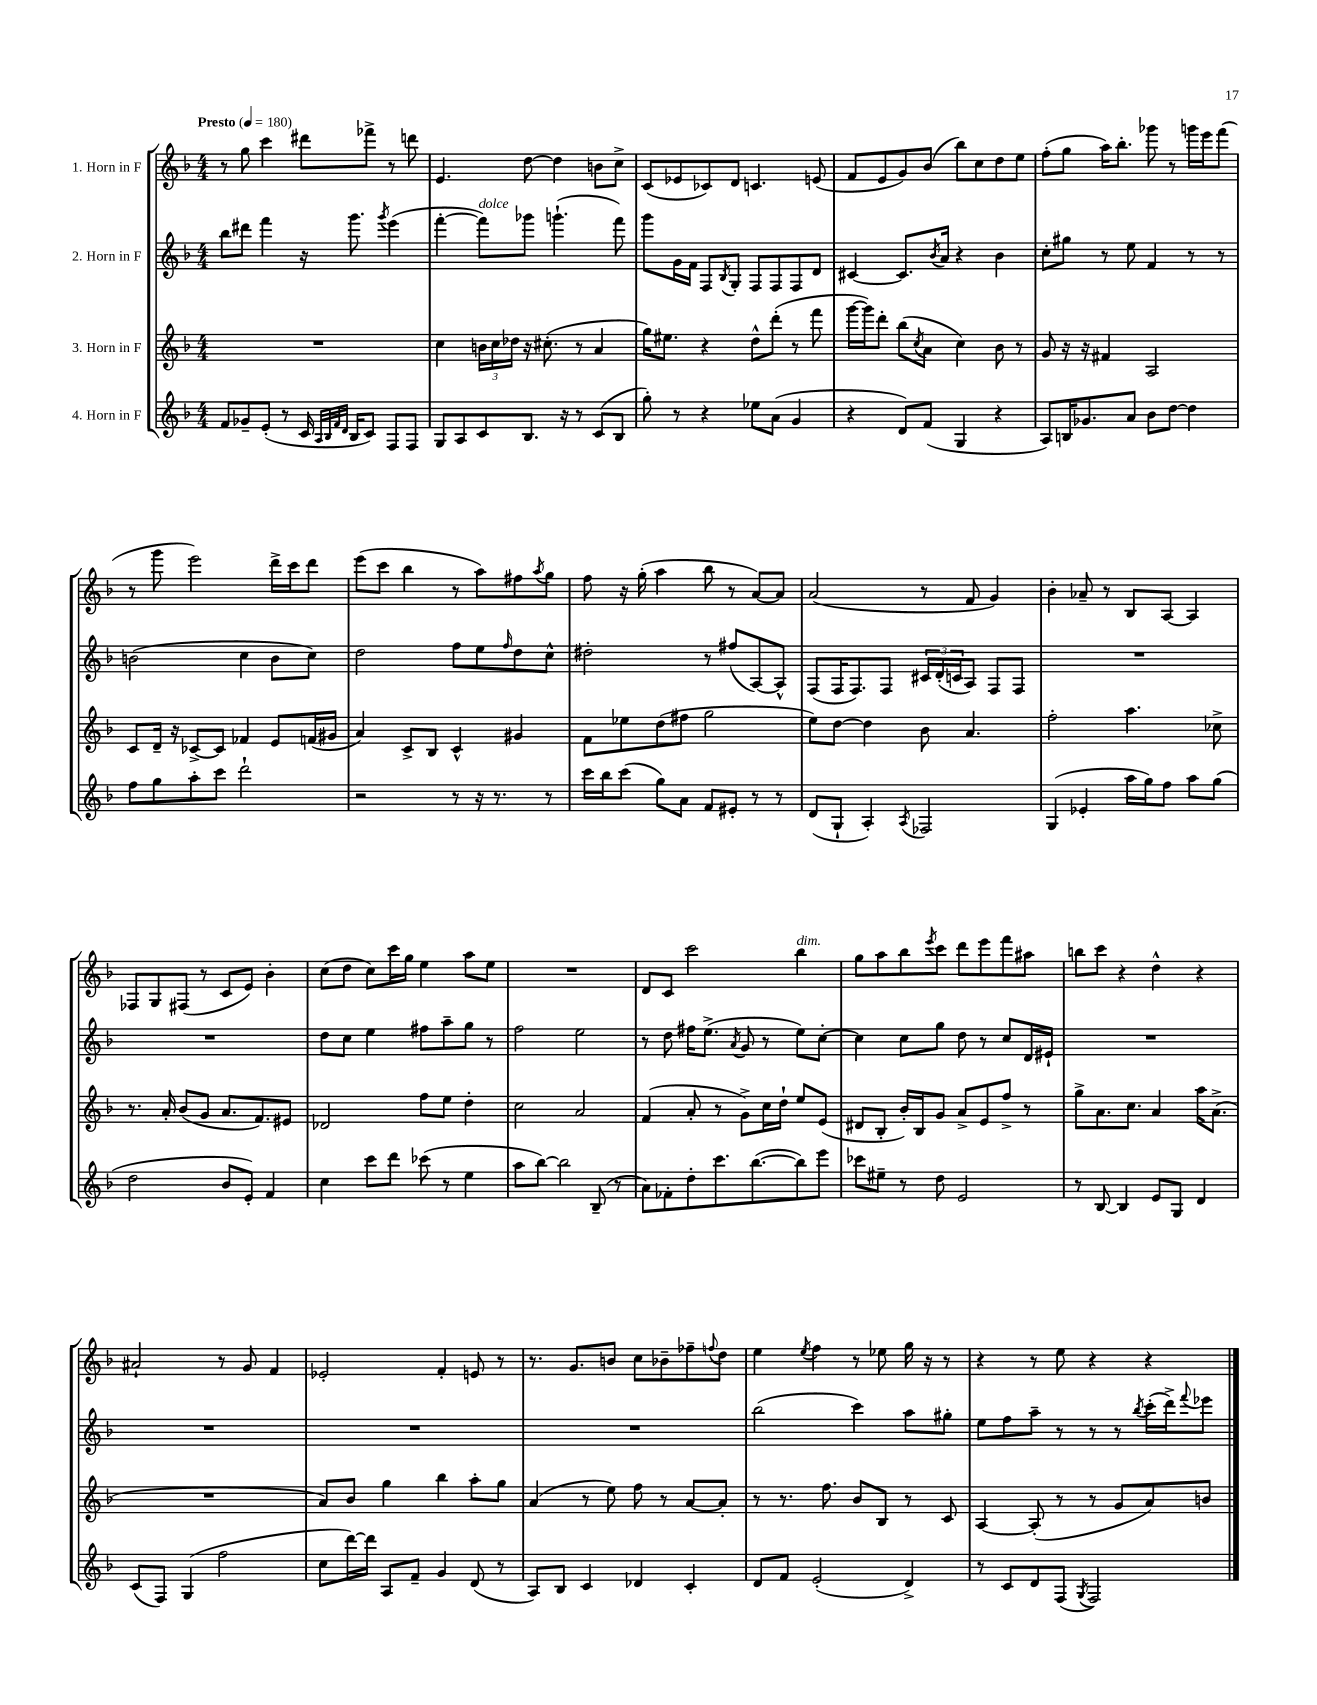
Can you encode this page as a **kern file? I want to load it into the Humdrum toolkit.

**kern	**kern	**kern	**kern
*part4	*part3	*part2	*part1
*staff4	*staff3	*staff2	*staff1
*I"4. Horn in F	*I"3. Horn in F	*I"2. Horn in F	*I"1. Horn in F
*clefG2	*clefG2	*clefG2	*clefG2
*k[b-]	*k[b-]	*k[b-]	*k[b-]
*M4/4	*M4/4	*M4/4	*M4/4
*MM180	*MM180	*MM180	*MM180
=1	=1	=1	=1
!	!	!	!LO:TX:a:B:t=Presto
8f/L	1r	8bb-\L	8r
8g-X~/	.	8ddd#X\J	8gg\
(8e'/J	.	4fff\	4ccc\
8r	.	.	.
16c/	.	16r	8ddd#X\L
32qqA/LLL	.	.	.
32qqB-/	.	.	.
32qqf/	.	.	.
32qqd/JJJ	.	.	.
16B-/KL	.	8.ggg\	.
8c/J)	.	.	8fff-X^\J
.	.	8qggg/	.
8F/L	.	(4eee\	8r
8F/J	.	.	8dddn\
=2	=2	=2	=2
8G/L	4cc\	[4fff'\	4.e/
8A/	.	.	.
!	!	!LO:TX:a:i:t=dolce	!
8c/	24bn\LL	8fff\L])	.
.	24cc\	.	.
.	24dd-X\JJ	.	.
8.B-/J	16r	8ggg-X\J	[8dd\
.	(8.cc#X'\	.	.
.	.	(4.gggn`\	4dd\]
16r	.	.	.
8r	8r	.	.
(8c/L	4a/	.	8bn\L
8B-/J	.	8fff\)	8cc^\J
=3	=3	=3	=3
8gg'\)	16gg\KL)	8ggg\L	(8c/L
.	8.ee#X\J	.	.
8r	.	16g\L	8e-X/
.	.	16f\JJ	.
4r	4r	8F/L	8c-X/)
.	.	8qB-/	.
.	.	8G'/J	8d/J
8ee-X\L	8dd^^\L	8F/L	4.cn/
(8a\J	(8ddd'\J	8F/	.
4g/	8r	8F/	.
.	8fff\	8d/J	(8en/
=4	=4	=4	=4
4r	[16ggg\LL	[4c#X/	8f/L
.	16ggg\J])	.	.
.	8ddd'\J	.	8e/
8d/L)	(8bb-\L	8.c#/L]	8g/)
.	8qcc/	.	.
(8f/J	8a\J	.	(8b-/J
.	.	8qb-/	.
.	.	16a/Jk	.
4G/	4cc\)	4r	8bb-\L)
.	.	.	8cc\
4r	8b-\	4b-\	8dd\
.	8r	.	8ee\J
=5	=5	=5	=5
8A/L)	8g/	8cc'\L	(8ff'\L
16Bn/K	16r	8gg#X\J	8gg\J
8.g-X/	16r	.	.
.	4f#X/	8r	16aa\KL)
.	.	.	8.bb-'\J
8a/J	.	8ee\	.
8b-\L	2A/	4f/	8ggg-X\
[8dd\J	.	.	8r
4dd\]	.	8r	16gggn\LL
.	.	.	16eee\J
.	.	8r	(8fff\J
!!LO:LB:g=z
=6	=6	=6	=6
8ff\L	8c/L	(2bn\	8r
8gg\	16d~/Jk	.	8ggg\
.	16r	.	.
8aa'\	[8c-X^/L	.	2eee\)
8ccc\J	8c-/J]	.	.
2ddd`\	4f-X/	4cc\	.
.	8e/L	8b\L	16ddd^\LL
.	.	.	16ccc\J
.	(16fn/L	8cc\J)	8ddd\J
.	16g#X/JJ	.	.
=7	=7	=7	=7
2r	4a/)	2dd\	(8eee\L
.	.	.	8ccc\J
.	8c^/L	.	4bb-\
.	8B-/J	.	.
8r	4c^^/	8ff\L	8r
16r	.	8ee\	8aa\L)
8.r	.	.	.
.	.	16qqff/	.
.	4g#X/	8dd\	8ff#X\
.	.	.	8qaa/
8r	.	8cc^^\J	8gg\J
=8	=8	=8	=8
16ccc\LL	8f\L	2dd#X'\	8ff\
16bb-\J	.	.	.
(8ccc\J	8ee-X\	.	16r
.	.	.	(16gg'\
8gg\L)	(8dd\	.	4aa\
8a\J	8ff#X\J	.	.
8f/L	2gg\	8r	8bb-\
8e#X'/J	.	(8ff#X/L	8r
8r	.	[8A/)	[8a/L)
8r	.	8A^^/J]	8a/J]
=9	=9	=9	=9
(8d/L	8ee\L)	(8F/L	(2a/
8G`/J	[8dd\J	16F/K	.
.	.	8.F/)	.
4A'/)	4dd\]	.	.
.	.	8F/J	.
8qA/	.	.	.
2F-X/	8b-\	24c#X/LL	8r
.	.	(24d'/	.
.	.	24cn/J	.
.	4.a/	8A/J)	8f/
.	.	8F/L	4g/)
.	.	8F/J	.
=10	=10	=10	=10
(4G/	2ff'\	1r	4b-'\
4e-X'/	.	.	8a-X~/
.	.	.	8r
16aa\LL	4.aa\	.	8B-/L
16gg\J)	.	.	.
8ff\J	.	.	[8A/J
8aa\L	.	.	4A/]
(8gg\J	8cc-X^\	.	.
!!LO:LB:g=z
=11	=11	=11	=11
2dd\	8.r	1r	8F-X/L
.	.	.	8G/
.	16a'/	.	.
.	(8b-/L	.	(8F#X/J
.	8g/J	.	8r
8b-/L	8.a/L	.	8c/L
8e'/J)	.	.	8e/J)
.	8.f/)	.	.
4f/	.	.	4b-'\
.	8e#X/J	.	.
=12	=12	=12	=12
4cc\	2d-X/	8dd\L	(8cc\L
.	.	8cc\J	8dd\J
8ccc\L	.	4ee\	8cc\L)
8ddd\J	.	.	16ccc\L
.	.	.	16gg\JJ
(8ccc-X\	8ff\L	8ff#X\L	4ee\
8r	8ee\J	8aa~\	.
4ee\	4dd'\	8gg\J	8aa\L
.	.	8r	8ee\J
=13	=13	=13	=13
8aa\L	2cc\	2ff\	1r
[8bb-\J)	.	.	.
2bb-\]	.	.	.
.	2a/	2ee\	.
(8B-~/	.	.	.
8r	.	.	.
=14	=14	=14	=14
8a\L)	(4f/	8r	8d/L
8f-X'\	.	8dd\	8c/J
8dd'\	8a'/	16ff#X\KL	2ccc\
.	.	(8.ee^\J	.
8.ccc\	8r	.	.
.	.	8qa/	.
.	8g^\L)	8g/	.
([8.bb-\	.	.	.
.	16cc\L	8r	.
.	16dd`\JJ	.	.
!	!	!	!LO:TX:a:i:t=dim.
8bb-\])	8ee/L	8ee\L)	4bb-\
8eee\J	(8e/J	[8cc'\J	.
=15	=15	=15	=15
8ccc-X\L	8d#X/L	4cc\]	8gg\L
8ee#X~\J	8B-'/J	.	8aa\
8r	16b-'/LL)	8cc\L	8bb-\
.	16B-/J	.	.
.	.	.	8qeee/
8dd\	8g/J	8gg\J	8ccc\J
2e/	8a^/L	8dd\	8ddd\L
.	8e/	8r	8eee\
.	8ff^/J	8cc/L	8fff\
.	8r	16d/L	8aa#X\J
.	.	16e#X`/JJ	.
=16	=16	=16	=16
8r	8gg^\L	1r	8bbn\L
[8B-/	8.a\	.	8ccc\J
4B-/]	.	.	4r
.	8.cc\J	.	.
8e/L	4a/	.	4dd^^\
8G/J	.	.	.
4d/	16aa\KL	.	4r
.	(8.a^\J	.	.
!!LO:LB:g=z
=17	=17	=17	=17
(8c/L	1r	1r	2a#X`/
8F/J)	.	.	.
(4G/	.	.	.
2ff\	.	.	8r
.	.	.	8g/
.	.	.	4f/
=18	=18	=18	=18
8cc\L	8a/L)	1r	2e-X'/
[16ddd\L)	8b-/J	.	.
16ddd\JJ]	.	.	.
8A/L	4gg\	.	.
8f~/J	.	.	.
4g/	4bb-\	.	4f'/
(8d/	8aa'\L	.	8en/
8r	8gg\J	.	8r
=19	=19	=19	=19
8A/L)	(4a/	1r	8.r
8B-/J	.	.	.
.	.	.	8.g/L
4c/	8r	.	.
.	8ee\)	.	8bn/J
4d-X/	8ff\	.	8cc\L
.	8r	.	8b-X~\
4c'/	[8a/L	.	8ff-X~\
.	.	.	8qqffn/
.	8a'/J]	.	8dd\J
=20	=20	=20	=20
8d/L	8r	(2bb-\	4ee\
8f/J	8.r	.	.
.	.	.	8qee/
(2e'/	.	.	4ff\
.	8.ff\	.	.
.	8b-/L	4ccc\)	8r
.	8B-/J	.	8ee-X\
4d^/)	8r	8aa\L	16gg\
.	.	.	16r
.	8c/	8gg#X'\J	8r
=21	=21	=21	=21
8r	[4A/	8ee\L	4r
8c/L	.	8ff\	.
8d/	(8A'/]	8aa~\J	8r
(8F/J	8r	8r	8ee\
8qG/	.	.	.
2F/)	8r	8r	4r
.	8g/L	8r	.
.	.	8qbb-/	.
.	8a/)	(16ccc'\LL	4r
.	.	16ddd^\J)	.
.	.	8qqfff/	.
.	8bn/J	8eee-X\J	.
==	==	==	==
*-	*-	*-	*-
